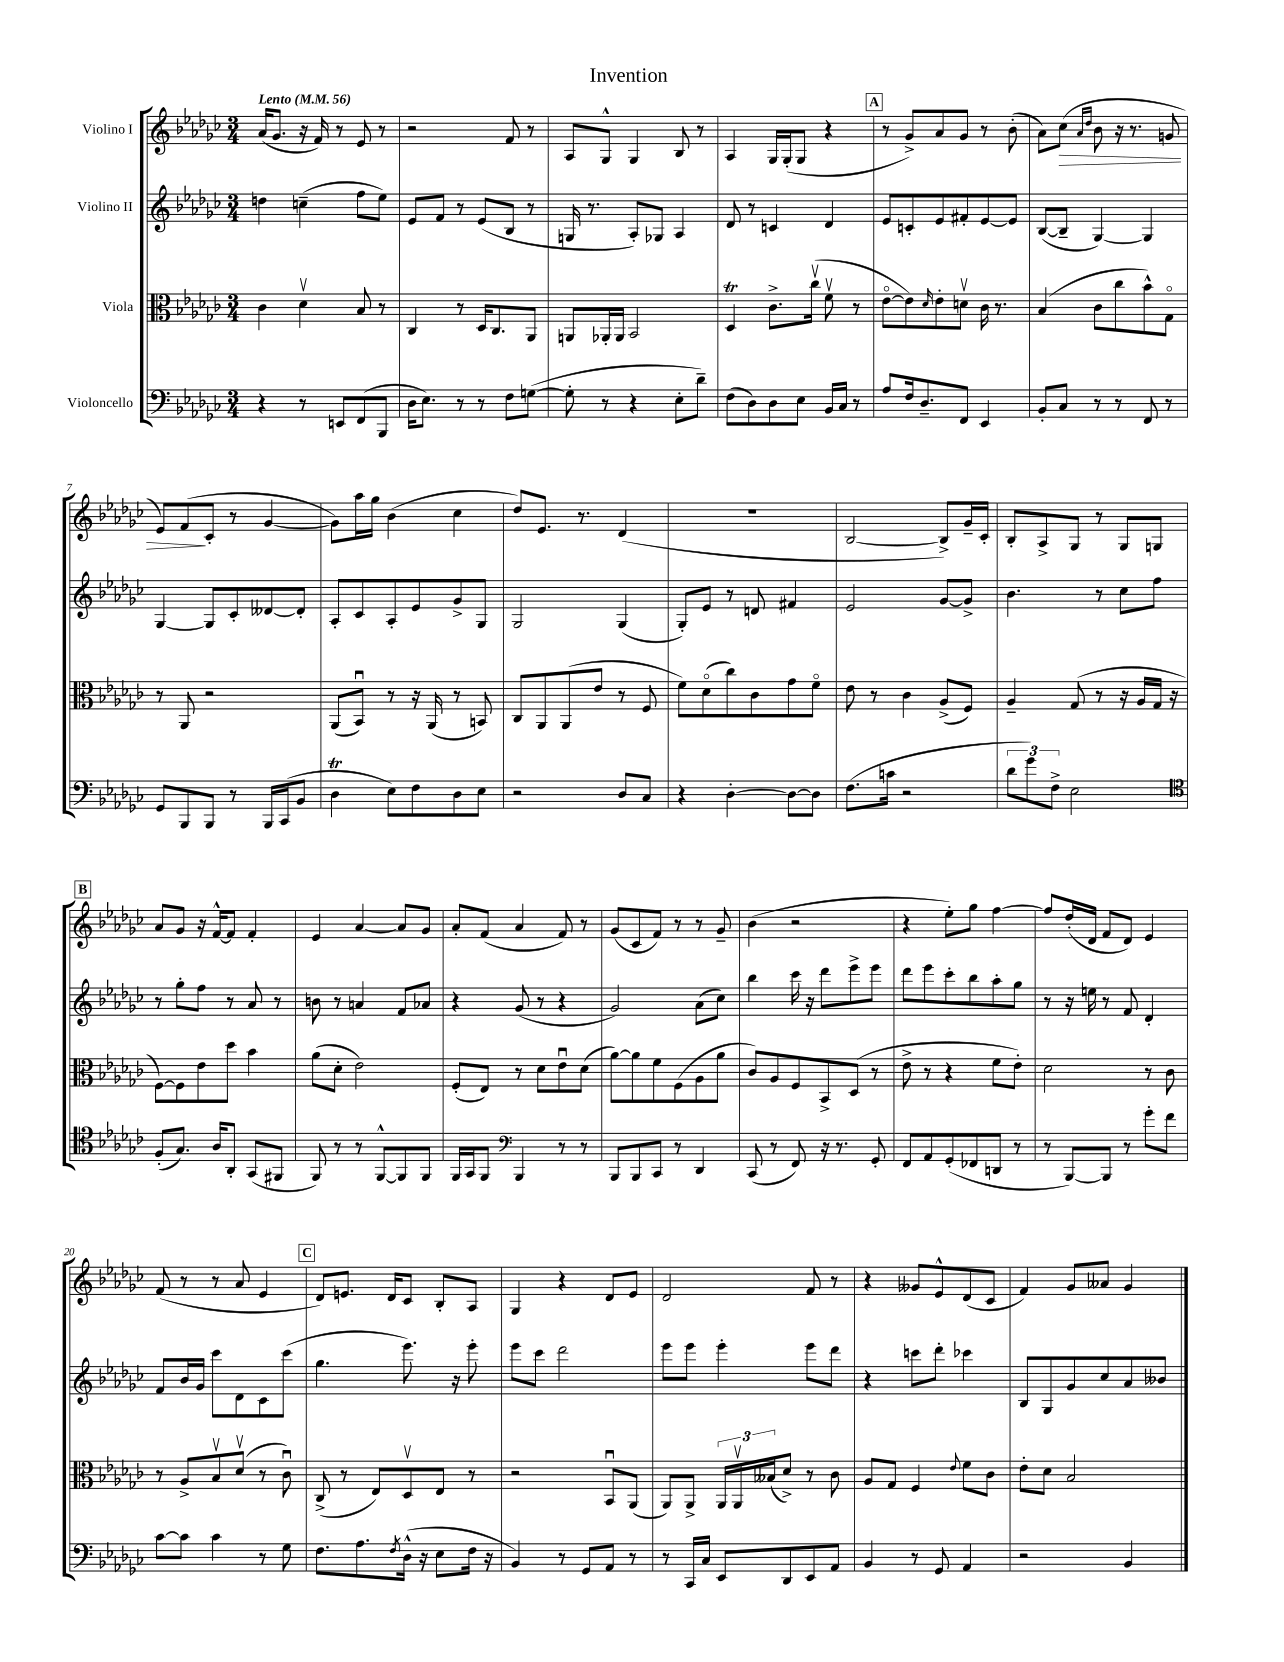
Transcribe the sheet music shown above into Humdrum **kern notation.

**kern	**kern	**kern	**kern
*staff4	*staff3	*staff2	*staff1
*clefF4	*clefC3	*clefG2	*clefG2
*k[b-e-a-d-g-c-]	*k[b-e-a-d-g-c-]	*k[b-e-a-d-g-c-]	*k[b-e-a-d-g-c-]
*M3/4	*M3/4	*M3/4	*M3/4
*MM56	*MM56	*MM56	*MM56
4r	4c-	4dd	(16a-
.	.	.	8.g-
8r	4d-v	(4cc~	16r
.	.	.	16f)
8EE	.	.	8r
(8FF	8B-	8ff	8e-
8BBB-	8r	8ee-)	8r
=	=	=	=
16D-	4C-	8e-	2r
8.E-)	.	.	.
.	.	8f	.
8r	8r	8r	.
8r	16D-	(8e-	.
.	8.C-	.	.
8F	.	8B-	8f
([8G	8AA-	8r	8r
=	=	=	=
8G']	8AA	16G	8A-
.	.	8.r	.
8r	16AA-'	.	8G-^^
.	16AA-	.	.
4r	2BB-	8A-')	4G-
.	.	8G-	.
8E-'	.	4A-	8B-
8d-~)	.	.	8r
=	=	=	=
(8F	4D-	8d-	4A-
8D-)	.	8r	.
8D-	8.c-^	4c	16G-
.	.	.	(16G-'
8E-	.	.	8G-
.	(16cc-v	.	.
16BB-	8fv	4d-	4r
16C-	.	.	.
8r	8r	.	.
=	=	=	=
8A-	[8e-o	8e-	8r
16F	8e-])	8c'	8g-^)
8.D-~	.	.	.
.	16qqd-	.	.
.	8e-'	8e-	8a-
8FF	8dv	8f#'	8g-
4EE-	16c-	[8e-	8r
.	8.r	.	.
.	.	8e-]	(8b-'
=	=	=	=
8BB-'	(4B-	([8B-	8a-)
8C-	.	8B-~]	(8cc-
.	.	.	16qqa-
.	.	.	16qqdd-
8r	8c-	[4G-)	8b-
8r	8cc-	.	16r
.	.	.	8.r
8FF	8b-^^)	4G-]	.
8r	8G-o	.	8g
=	=	=	=
8GG-	8r	[4G-	8e-)
8BBB-	8AA-	.	(8f
8BBB-	2r	8G-]	8c-'
8r	.	8c-'	8r
16BBB-	.	[8d--	[4g-
(16CC-	.	.	.
8BB-	.	8d--']	.
=	=	=	=
4D-	(8AA-	8A-'	8g-])
.	8BB-u)	8c-	16aa-
.	.	.	16gg-
8E-)	8r	8A-'	(4b-
8F	16r	8e-	.
.	(16AA-	.	.
8D-	8r	8g-^	4cc-
8E-	8BB)	8G-	.
=	=	=	=
2r	8C-	2G-	8dd-)
.	8AA-	.	8.e-
.	(8AA-	.	.
.	.	.	8.r
.	8e-	.	.
8D-	8r	(4G-	(4d-
8C-	8F	.	.
=	=	=	=
4r	8f)	8G-')	2.r
.	(8d-o	8e-	.
[4D-'	8cc-)	8r	.
.	8c-	8d	.
8D-_	8g-	4f#	.
8D-]	8fo	.	.
=	=	=	=
(8.F	8e-	2e-	[2B-
.	8r	.	.
16c	.	.	.
2r	4c-	.	.
.	(8A-^	[8g-	8B-^])
.	8F)	8g-^]	16g-~
.	.	.	16c-'
=	=	=	=
12d-	4A-~	4.b-	8B-'
12g-)	.	.	.
.	.	.	8A-^
12F^	.	.	.
2E-	(8G-	.	8G-
.	8r	8r	8r
.	16r	8cc-	8G-
.	16A-	.	.
.	16G-	8ff	8G
.	16r	.	.
=	=	=	=
*clefC4	*	*	*
(8F'	[8F)	8r	8a-
8.G-)	8F]	8gg-'	8g-
.	8e-	8ff	16r
16A-	.	.	[16f^^
8AA-'	8dd-	8r	8f]
(8GG-	4b-	8a-	4f'
8FF#	.	8r	.
=	=	=	=
8FF)	(8a-	8b	4e-
8r	8d-'	8r	.
8r	2e-)	4a	[4a-
[8FF^^	.	.	.
8FF]	.	8f	8a-]
8FF	.	8a-	8g-
=	=	=	=
16FF	(8F'	4r	8a-'
16GG-	.	.	.
8FF	8E-)	.	(8f
*clefF4	*	*	*
4BBB-	8r	(8g-	4a-
.	8d-	8r	.
8r	8e-u	4r	8f)
8r	(8d-	.	8r
=	=	=	=
8BBB-	[8a-)	2g-)	(8g-
8BBB-	8a-]	.	8c-
8CC-	8f	.	8f)
8r	(8F	.	8r
4DD-	8A-	(8a-	8r
.	8a-	8cc-)	8g-~
=	=	=	=
(8CC-	8c-)	4bb-	(4b-
8r	8A-	.	.
8FF)	8F	16ccc-	2r
.	.	16r	.
16r	8BB-^	8ddd-	.
8.r	.	.	.
.	(8D-	8eee-^	.
8GG-'	8r	8eee-	.
=	=	=	=
8FF	8e-^	8ddd-	4r
8AA-	8r	8eee-	.
(8GG-'	4r	8ccc-'	8ee-')
8FF-	.	8bb-	8gg-
8DD	8f	8aa-'	[4ff
8r	8e-')	8gg-	.
=	=	=	=
8r	2d-	8r	8ff]
[8BBB-)	.	16r	(16dd-'
.	.	16ee	16d-
8BBB-]	.	8r	8f
8r	.	8f	8d-)
8g-'	8r	4d-'	4e-
8f	8c-	.	.
=	=	=	=
[8c-	8r	8f	(8f
8c-]	8A-^	16b-	8r
.	.	16g-	.
4c-	8B-v	8ccc-	8r
.	(8d-v	8d-	8a-
8r	8r	8c-	4e-
8G-	8c-u)	(8ccc-	.
=	=	=	=
8.F	(8C-^	4.gg-	8d-)
.	8r	.	8.e
8.A-	.	.	.
.	8E-)	.	.
.	.	.	16d-
8qF	.	.	.
(16D-^^	8D-v	8.eee-)	8c-
16r	.	.	.
8E-	8E-	.	8B-'
.	.	16r	.
16F	8r	8eee-'	8A-
16r	.	.	.
=	=	=	=
4BB-)	2r	8eee-	4G-
.	.	8ccc-	.
8r	.	2ddd-	4r
8GG-	.	.	.
8AA-	8BB-u	.	8d-
8r	(8AA-	.	8e-
=	=	=	=
8r	8AA-)	8eee-	2d-
16CC-	8AA-^	8eee-	.
16C-	.	.	.
8EE-	24AA-	4eee-'	.
.	24AA-v	.	.
.	(24B--	.	.
8DD-	8d-^)	.	.
8EE-	8r	8eee-	8f
8AA-	8c-	8ddd-	8r
=	=	=	=
4BB-	8A-	4r	4r
.	8G-	.	.
8r	4F	8ccc	8g--
8GG-	.	8ddd-'	8e-^^
.	8qqe-	.	.
4AA-	8f	4ccc-	(8d-
.	8c-	.	8c-
=	=	=	=
2r	8e-'	8B-	4f)
.	8d-	8G-	.
.	2B-	8g-	8g-
.	.	8cc-	8a--
4BB-	.	8a-	4g-
.	.	8b--	.
==	==	==	==
*-	*-	*-	*-
